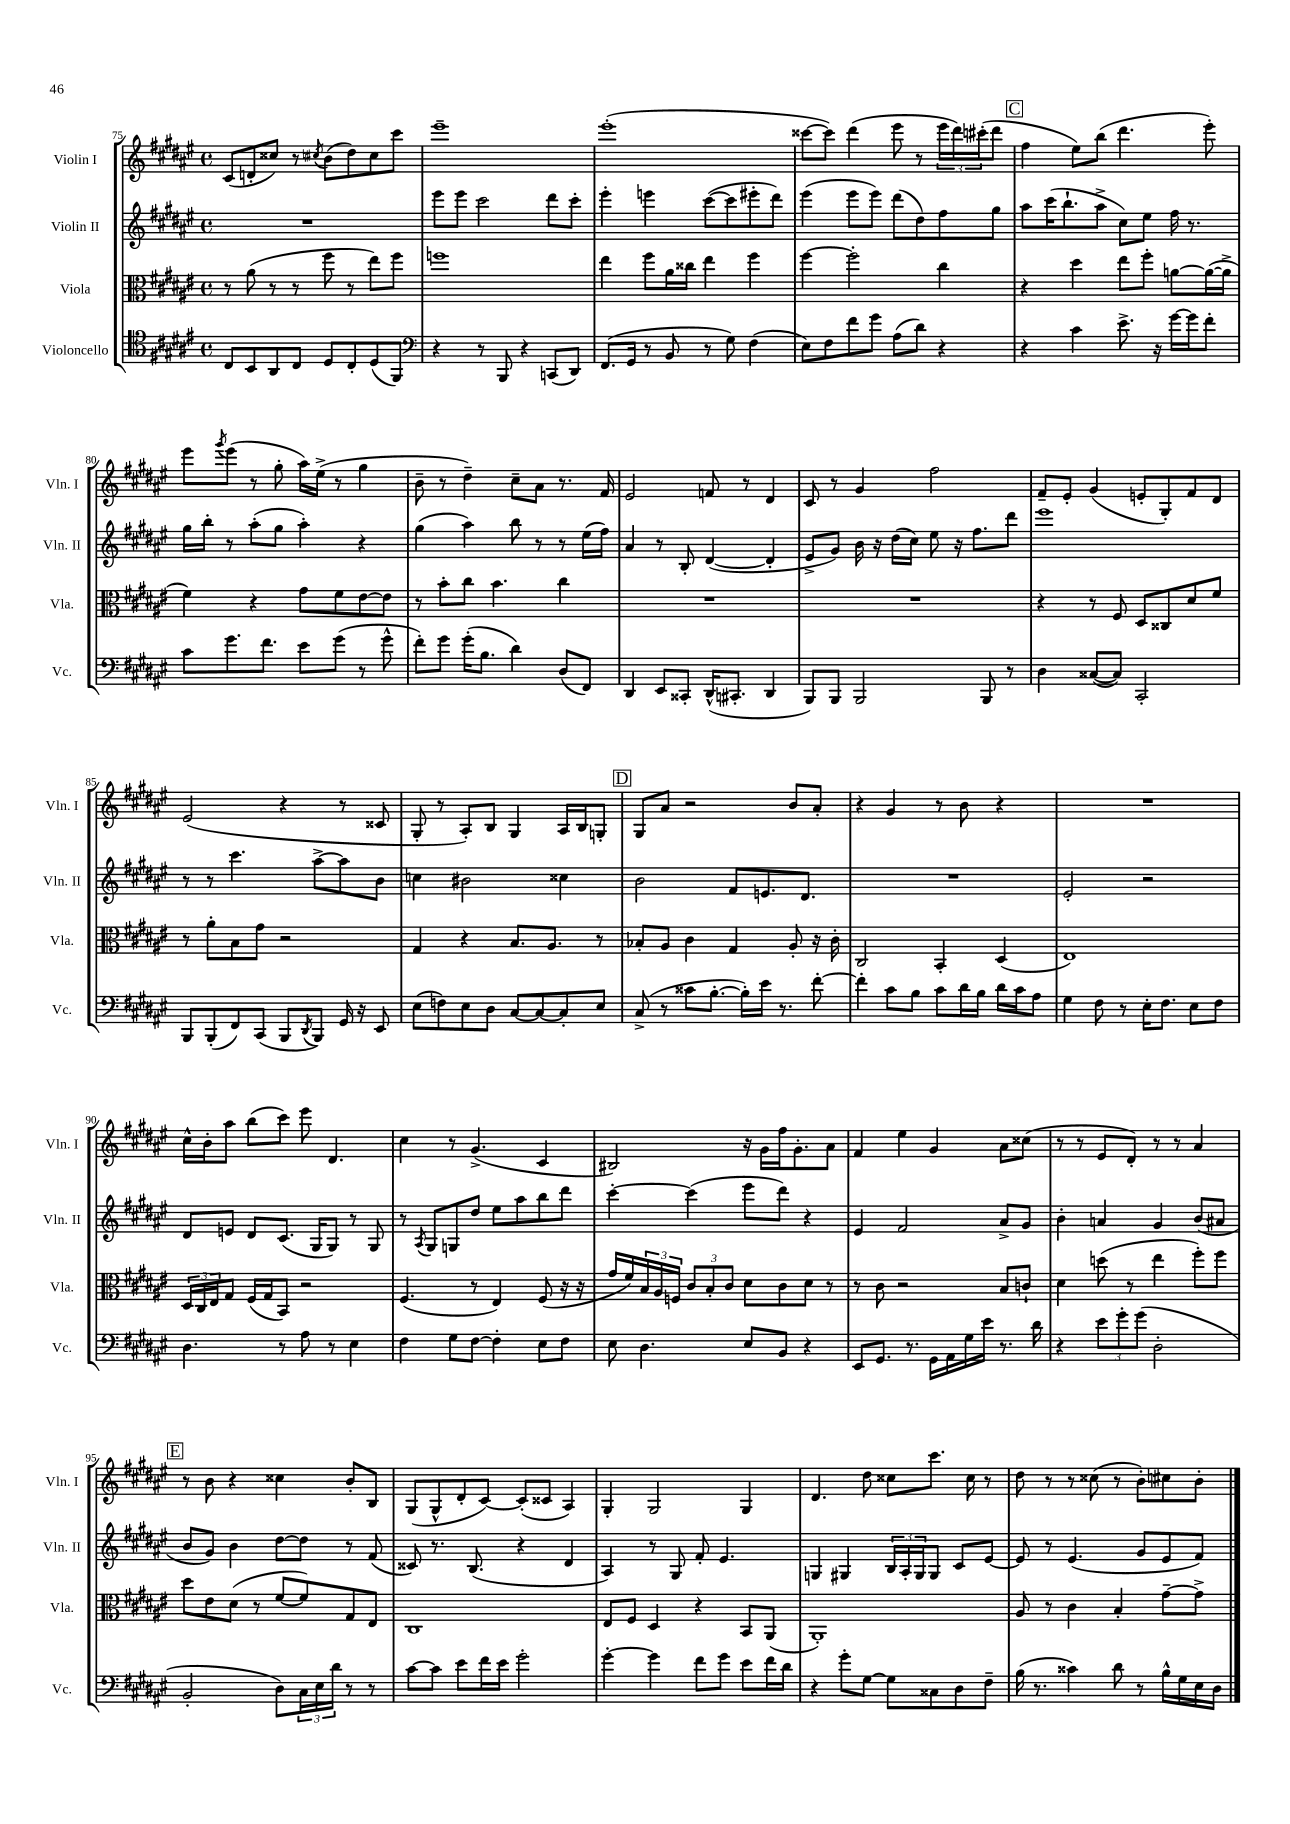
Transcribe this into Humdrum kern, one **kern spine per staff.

**kern	**kern	**kern	**kern
*part4	*part3	*part2	*part1
*staff4	*staff3	*staff2	*staff1
*I"Violoncello	*I"Viola	*I"Violin II	*I"Violin I
*I'Vc.	*I'Vla.	*I'Vln. II	*I'Vln. I
*clefC4	*clefC3	*clefG2	*clefG2
*k[f#c#g#d#a#e#]	*k[f#c#g#d#a#e#]	*k[f#c#g#d#a#e#]	*k[f#c#g#d#a#e#]
*M4/4	*M4/4	*M4/4	*M4/4
*met(c)	*met(c)	*met(c)	*met(c)
=75	=75	=75	=75
8C#/L	8r	1r	(8c#/L
8BB/	(8a#\	.	8dn'/
8AA#/	8r	.	8cc##X/J)
8C#/J	8r	.	8r
.	.	.	8qcc#X/
8D#/L	8ff#\	.	(8b\L
8C#'/	8r	.	8dd#\)
(8D#/	8ee#\L)	.	8cc#\
8FF#/J)	8ff#\J	.	8ccc#\J
=76	=76	=76	=76
*clefF4	*	*	*
4r	1ffn	8eee#\L	1eee#~
.	.	8eee#\J	.
8r	.	2ccc#\	.
8BBB/	.	.	.
4r	.	.	.
(8CCn/L	.	8ddd#\L	.
8DD#/J)	.	8ccc#'\J	.
=77	=77	=77	=77
(8.FF#/L	4ee#\	4eee#'\	(1eee#'
16GG#/Jk	.	.	.
8r	8ff#\L	4eeen\	.
8BB/	16a#\L	.	.
.	16cc##X\JJ	.	.
8r	4ee#\	([8ccc#\L	.
8G#\)	.	8ccc#\]	.
(4F#\	4ff#\	8eee#X'\	.
.	.	8ddd#\J)	.
=78	=78	=78	=78
8E#\L)	[4ff#\	(4eee#\	[8ccc##X\L
8F#\	.	.	8ccc##\J])
8f#\	2ff#'\]	8eee#\L	(4ddd#\
8g#\J	.	8eee#\J)	.
(8A#\L	.	(8ddd#\L	8eee#\
8d#\J)	.	8dd#\)	8r
4r	4cc#\	8ff#\	24eee#\LL
.	.	.	24ddd#\)
.	.	.	(24ccc#X'\J
.	.	8gg#\J	8ddd#\J
!!LO:REH:place=s1:t=C
=79	=79	=79	=79
4r	4r	8aa#\L	4ff#\
.	.	(16ccc#\K	.
.	.	8.bb`\	.
4c#\	4dd#\	.	8ee#\L)
.	.	8aa#^\J	(8bb\J
8.e#^\	8ee#\L	8cc#\L)	4.ddd#\
.	8ff#'\J	8ee#\J	.
16r	.	.	.
[16g#\LL	[8an\L	16ff#\	.
16g#\J]	.	8.r	.
8f#'\J	(16a\L_	.	8eee#'\)
.	16a^\JJ]	.	.
!!LO:LB:g=z
=80	=80	=80	=80
8c#\L	4f#\)	16gg#\LL	8eee#\L
.	.	16bb'\JJ	.
.	.	.	8qggg#/
8.g#\	.	8r	(8eee#\J
.	4r	(8aa#'\L	8r
8.f#\J	.	.	.
.	.	8gg#\J	8gg#'\
8e#\L	8g#\L	4aa#'\)	16aa#\LL)
.	.	.	(16ee#^\JJ
(8g#\J	8f#\	.	8r
8r	[8e#\	4r	4gg#\
8g#^^\	8e#\J]	.	.
=81	=81	=81	=81
8f#'\L)	8r	(4gg#\	8b~\
8g#\J	8b'\L	.	8r
(16g#'\KL	8cc#\J	4aa#\)	4dd#~\)
8.B\J	.	.	.
.	4.b\	.	.
4d#\)	.	8bb\	8cc#~\L
.	.	8r	8a#\J
(8D#/L	4cc#\	8r	8.r
8FF#/J)	.	(16ee#\LL	.
.	.	16ff#\JJ)	16f#/
=82	=82	=82	=82
4DD#/	1r	4a#/	2e#/
8EE#/L	.	8r	.
8CC##X'/J	.	8B'/	.
(16DD#^^/KL	.	([4d#/	8fn/
8.CC#X'/J	.	.	.
.	.	.	8r
4DD#/	.	4d#'/]	4d#/
=83	=83	=83	=83
8BBB/L)	1r	8e#^/L	8c#/
8BBB/J	.	8g#/J)	8r
2BBB/	.	16b\	4g#/
.	.	16r	.
.	.	(16dd#\LL	.
.	.	16cc#\JJ)	.
.	.	8ee#\	2ff#\
.	.	16r	.
.	.	8.ff#\L	.
8BBB/	.	.	.
8r	.	8ddd#\J	.
=84	=84	=84	=84
4D#\	4r	1eee#	8f#~/L
.	.	.	8e#'/J
([8C##X/L	8r	.	(4g#/
8C##/J])	8F#/	.	.
2CC#'/	8D#/L	.	8en'/L
.	8C##X/	.	8G#'/)
.	8d#/	.	8f#/
.	8f#/J	.	8d#/J
!!LO:LB:g=z
=85	=85	=85	=85
8BBB/L	8r	8r	(2e#/
(8BBB'/	8a#'\L	8r	.
8FF#/)	8B\	4.ccc#\	.
(8CC#/J	8g#\J	.	.
8BBB/L	2r	.	4r
8qDD#/	.	.	.
8BBB/J)	.	[8aa#^\L	.
16GG#/	.	8aa#\]	8r
16r	.	.	.
8EE#/	.	8b\J	8c##X/
=86	=86	=86	=86
(8E#\L	4G#/	4ccn\	8G#'/
8Fn\)	.	.	8r
8E#\	4r	2b#X\	8A#'/L)
8D#\J	.	.	8B/J
[8C#/L	8.B/L	.	4G#/
8C#/_	.	.	.
.	8.A#/J	.	.
8C#'/]	.	4cc##X\	16A#/LL
.	.	.	16B/J
8E#/J	8r	.	8Gn'/J
!!LO:REH:place=s1:t=D
=87	=87	=87	=87
(8C#^/	8B-X'/L	2b\	8G#/L
8r	8A#/J	.	8a#/J
8c##X\L	4c#\	.	2r
[8.B'\J	.	.	.
.	4G#/	8f#/L	.
16B'\LL])	.	.	.
16e#\JJ	.	8.en/	.
8.r	.	.	.
.	8A#'/	.	8b/L
.	.	8.d#/J	.
[8f#'\	16r	.	8a#'/J
.	16c#'\	.	.
=88	=88	=88	=88
4f#'\]	2C#/	1r	4r
8c#\L	.	.	4g#/
8B\J	.	.	.
8c#\L	4BB'/	.	8r
16d#\L	.	.	8b\
16B\JJ	.	.	.
16d#\LL	(4D#/	.	4r
16c#\J	.	.	.
8A#\J	.	.	.
=89	=89	=89	=89
4G#\	1E#)	2e#'/	1r
8F#\	.	.	.
8r	.	.	.
16E#'\KL	.	2r	.
8.F#\J	.	.	.
8E#\L	.	.	.
8F#\J	.	.	.
!!LO:LB:g=z
=90	=90	=90	=90
4.D#\	24D#/LL	8d#/L	16cc#^^\LL
.	24C#/	.	.
.	.	.	16b'\J
.	24E#/J	.	.
.	8G#/J	8en/J	8aa#\J
.	(16F#/LL	8d#/L	(8bb\L
.	16G#/J	.	.
8r	8BB/J)	(8.c#/J	8ccc#\J)
8A#\	2r	.	8eee#\
.	.	16G#/KL	.
8r	.	8G#/J)	4.d#/
4E#\	.	8r	.
.	.	8G#/	.
=91	=91	=91	=91
4F#\	(4.F#/	8r	4cc#\
.	.	8qA#/	.
.	.	8G#/L	.
8G#\L	.	8Gn/	8r
[8F#\J	8r	8dd#/J	(4.g#^/
4F#'\]	4E#/)	8ee#\L	.
.	.	8aa#\	.
8E#\L	(8F#/	8bb\	4c#/
8F#\J	16r	8ddd#\J	.
.	16r	.	.
=92	=92	=92	=92
8E#\	16g#/LL	[4ccc#'\	2B#X/)
.	16f#/)	.	.
4.D#\	24B/	.	.
.	24A#/	.	.
.	24Fn/JJ	.	.
.	12c#/L	(4ccc#\]	.
.	12B'/	.	.
.	12c#/J	.	.
8E#/L	8d#\L	8eee#\L	16r
.	.	.	16g#\LL
8BB/J	8c#\	8ddd#\J)	16ff#\J
.	.	.	8.g#'\
4r	8d#\J	4r	.
.	8r	.	8a#\J
=93	=93	=93	=93
8EE#/L	8r	4e#/	4f#/
8.GG#/J	8c#\	.	.
.	2r	2f#/	4ee#\
8.r	.	.	.
16GG#\LL	.	.	4g#/
16AA#\	.	.	.
16G#\	.	.	.
16e#\JJ	.	.	.
8.r	8B/L	8a#^/L	8a#\L
.	8cn`/J	8g#/J	(8cc##X\J
16d#\	.	.	.
=94	=94	=94	=94
4r	4d#\	4b'\	8r
.	.	.	8r
12e#\L	(8ddn\	4an/	8e#/L
12g#'\	.	.	.
.	8r	.	8d#'/J)
(12g#\J	.	.	.
2D#'\	4ee#\	4g#/	8r
.	.	.	8r
.	8ff#'\L)	(8b/L	4a#/
.	8ff#\J	8a#X/J	.
!!LO:LB:g=z
!!LO:REH:place=s1:t=E
=95	=95	=95	=95
2BB'/	8dd#\L	8b/L	8r
.	8e#\	8g#/J)	8b\
.	(8d#\J	4b\	4r
.	8r	.	.
8D#\L)	[8f#/L	[8dd#\L	4cc##X\
24C#\L	8f#/])	8dd#\J]	.
24E#\	.	.	.
24d#\JJ	.	.	.
8r	8G#/	8r	8b'/L
8r	8E#/J	(8f#/	8B/J
=96	=96	=96	=96
[8c#\L	1C#	8c##X/)	(8G#/L
8c#\J]	.	8.r	8G#^^/
8e#\L	.	.	8d#'/
.	.	(8.B/	.
16f#\L	.	.	[8c#/J)
16e#\JJ	.	.	.
2g#'\	.	4r	(8c#'/L]
.	.	.	8c##X/J
.	.	4d#/	4A#/)
=97	=97	=97	=97
[4g#'\	8E#/L	4A#/)	4G#'/
.	8F#/J	.	.
4g#\]	4D#/	8r	2G#/
.	.	8G#/	.
8f#\L	4r	8f#'/	.
8g#\J	.	4.e#/	.
8e#\L	8BB/L	.	4G#/
16f#\L	(8AA#/J	.	.
16d#\JJ	.	.	.
=98	=98	=98	=98
4r	1AA#')	4Gn/	4.d#/
8g#'\L	.	4G#X/	.
[8G#\J	.	.	8dd#\
8G#\L]	.	24B/LL	8cc##X\L
.	.	24A#'/	.
.	.	24G#/J	.
8C##X\	.	8G#/J	8.ccc#\J
8D#\	.	8c#/L	.
.	.	.	16cc##\
8F#~\J	.	[8e#/J	8r
=99	=99	=99	=99
(16B\	8A#/	8e#/]	8dd#\
8.r	.	.	.
.	8r	8r	8r
4c##X\)	4c#\	(4.e#/	8r
.	.	.	(8cc##X\
8d#\	4B'/	.	8r
8r	.	8g#/L	8b'\L)
16B^^\LL	[8g#~\L	8e#/	8cc#X\
16G#\	.	.	.
16E#\	8g#^\J]	8f#/J)	8b'\J
16D#\JJ	.	.	.
==	==	==	==
*-	*-	*-	*-
